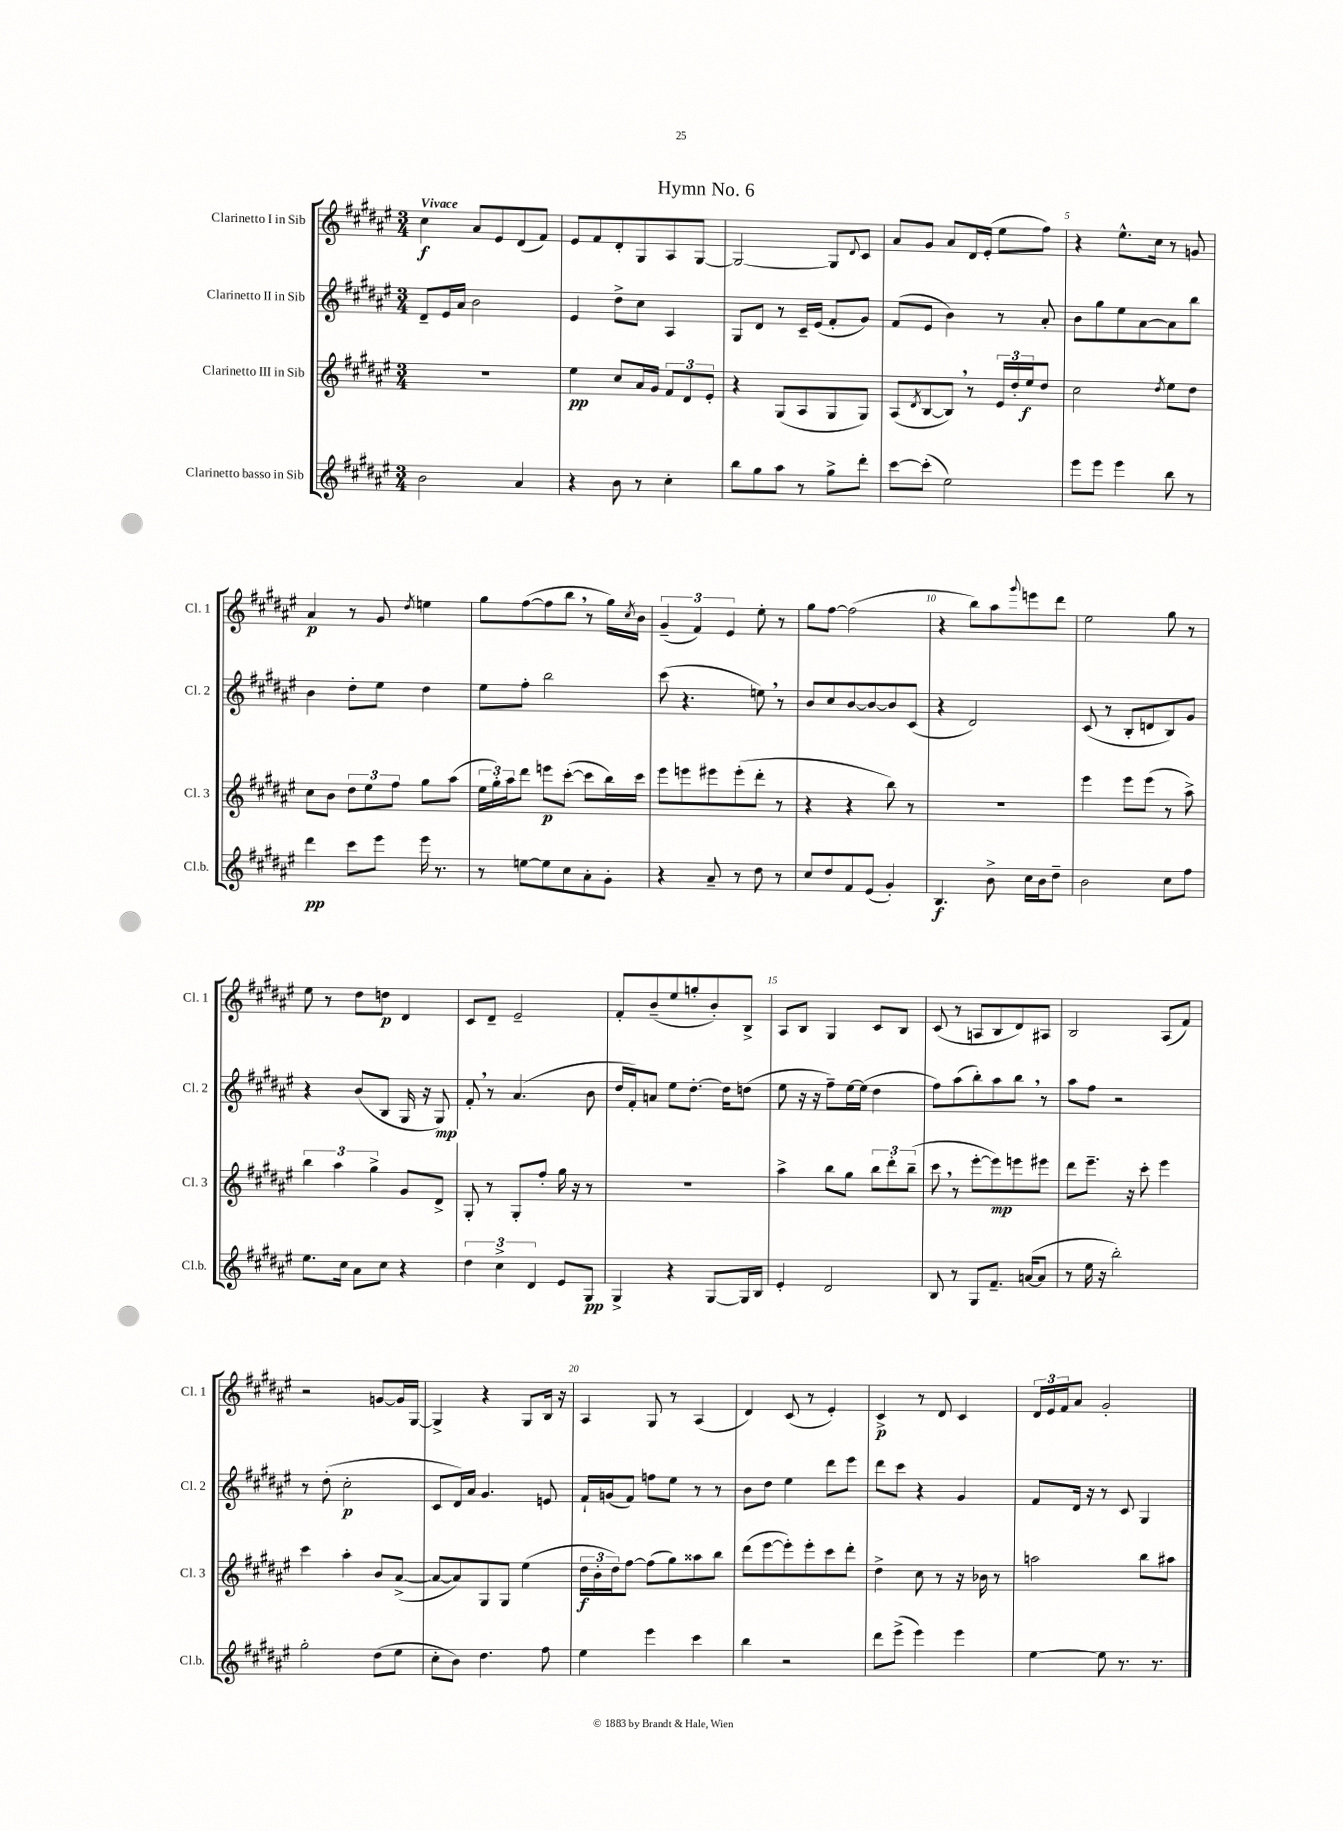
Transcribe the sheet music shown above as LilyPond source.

\header { title = "Hymn No. 6" }
<<
\new StaffGroup <<
\new Staff = "s0" \with { instrumentName = "Clarinetto I in Sib" shortInstrumentName = "Cl. 1" } {
    \clef treble \key fis \major \numericTimeSignature \time 3/4 \tempo "Vivace"
    cis''4\f ais'8 eis'8 dis'8( fis'8) |
    eis'8 fis'8 dis'8-. gis8 ais8 gis8~ |
    gis2~ gis8 \appoggiatura { dis'8 } cis'8 |
    ais'8 gis'8 ais'8 dis'16 eis'16-.( eis''8 fis''8) |
    r4 eis''8.-^ cis''16 r8 g'8 |
    ais'4\p r8 gis'8 \acciaccatura { dis''8 } e''4 |
    gis''8 fis''8~( fis''8 b''8 \breathe r8 gis''16) \acciaccatura { cis''8 } b'16 |
    \tuplet 3/2 { gis'4--( fis'4) eis'4 } eis''8-. r8 |
    gis''8 fis''8~ fis''2( |
    r4 b''8) ais''8 \appoggiatura { gis'''8 } e'''8 dis'''8 |
    eis''2 gis''8 r8 |
    eis''8 r8 dis''8 d''8\p dis'4 |
    cis'8 dis'8-- eis'2-- |
    fis'8-. b'8--( eis''8 g''8-. b'8-.) b8-> |
    ais8 b8 gis4 cis'8 b8 |
    cis'8( r8 a8 b8 dis'8) ais8 |
    b2 ais8( fis'8) |
    r2 g'8~ g'16 gis16~ |
    gis4-> r4 gis8 b16 r16 |
    ais4 gis8 r8 ais4( |
    dis'4) cis'8( r8 eis'4-.) |
    cis'4->\p r8 dis'8 cis'4 |
    \tuplet 3/2 { dis'16 eis'16 fis'16 } ais'8 gis'2-. \bar "|." |
}
\new Staff = "s1" \with { instrumentName = "Clarinetto II in Sib" shortInstrumentName = "Cl. 2" } {
    \clef treble \key fis \major \numericTimeSignature \time 3/4
    dis'8-- eis'16 ais'16 b'2 |
    eis'4 dis''8-> cis''8 ais4 |
    gis8 dis'8 r8 cis'16-- eis'16( fis'8-. gis'8) |
    fis'8( eis'8 b'4) r8 ais'8-. |
    b'8 gis''8 eis''8 ais'8~ ais'8 b''8 |
    b'4 dis''8-. eis''8 dis''4 |
    eis''8 fis''8-. b''2 |
    cis'''8( r4. e''8) \breathe r8 |
    b'8 cis''8 b'8~ b'8~ b'8 cis'8( |
    r4 dis'2) |
    cis'8( r8 b8-. d'8 b8) gis'8 |
    r4 b'8( b8 gis16 r16 gis8\mp) |
    fis'8-. \breathe r8 ais'4.( b'8 |
    dis''16 fis'16-.) a'8 eis''8 dis''8.~-. dis''16 d''8( |
    eis''8 r16 r16 fis''8--) eis''16~ eis''16( dis''4 |
    fis''8) ais''8( b''8-.) ais''8 b''8 \breathe r8 |
    ais''8 fis''8 r2 |
    r8 dis''8-.( cis''2-.\p |
    cis'8 dis'16) ais'16 gis'4. e'8 |
    fis'16-! g'16( fis'8) f''8 eis''8 r8 r8 |
    b'8 dis''8 eis''4 dis'''8 eis'''8 |
    dis'''8 cis'''8 r4 gis'4 |
    fis'8 dis'16 r16 r8 cis'8 gis4 \bar "|." |
}
\new Staff = "s2" \with { instrumentName = "Clarinetto III in Sib" shortInstrumentName = "Cl. 3" } {
    \clef treble \key fis \major \numericTimeSignature \time 3/4
    R2. |
    eis''4\pp cis''8 ais'16 gis'16 \tuplet 3/2 { fis'8 dis'8 eis'8-. } |
    r4 gis8( ais8 gis8 gis8) |
    ais8( \acciaccatura { dis'8 } b8~ b8) \breathe r8 \tuplet 3/2 { eis'16 dis''16-. eis''16\f } dis''8 |
    cis''2 \acciaccatura { dis''8 } eis''8 dis''8 |
    cis''8 b'8 \tuplet 3/2 { dis''8 eis''8 fis''8 } gis''8 ais''8( |
    \tuplet 3/2 { eis''16 gis''16-.) ais''16 } dis'''8 e'''8\p cis'''8~-.( cis'''8 b''16) cis'''16 |
    eis'''8 e'''8 eis'''8 eis'''8-.( dis'''8-. r8 |
    r4 r4 b''8) r8 |
    R2. |
    eis'''4 eis'''8 eis'''8( r8 ais''8->) |
    \tuplet 3/2 { b''4 ais''4 gis''4-> } gis'8 dis'8-> |
    gis8-. r8 gis8-. fis''8-. gis''16 r16 r8 |
    R2. |
    ais''4-> b''8 gis''8 \tuplet 3/2 { b''8 dis'''8-. b''8--( } |
    cis'''8 \breathe r8 eis'''8~-. eis'''8\mp) e'''8 eis'''8 |
    dis'''8 eis'''8.-- r16 cis'''8-. eis'''4 |
    cis'''4 ais''4-. b'8 ais'8~->( |
    ais'8~ ais'8) gis8 gis8 eis''4( |
    \tuplet 3/2 { dis''16\f b'16-. dis''16) } fis''8~ fis''8( gis''8) aisis''8 b''8 |
    dis'''8( eis'''8~ eis'''8-.) eis'''8-. cis'''8 dis'''8-. |
    dis''4-> cis''8 r8 r16 bes'16 r8 |
    a''2 b''8 ais''8 \bar "|." |
}
\new Staff = "s3" \with { instrumentName = "Clarinetto basso in Sib" shortInstrumentName = "Cl.b." } {
    \clef treble \key fis \major \numericTimeSignature \time 3/4
    b'2 ais'4 |
    r4 b'8 r8 cis''4-. |
    b''8 gis''8 ais''8 r8 gis''8-> dis'''8-. |
    cis'''8~ cis'''8-.( eis''2) |
    eis'''8 eis'''8 eis'''4 b''8 r8 |
    dis'''4\pp cis'''8 eis'''8 eis'''16 r8. |
    r8 e''8~ e''8 cis''8 ais'8-. gis'8-. |
    r4 ais'8-- r8 dis''8 r8 |
    cis''8 dis''8 fis'8 eis'8( gis'4-.) |
    b4.\f b'8-> cis''16 b'16 dis''8-- |
    b'2 cis''8 fis''8 |
    eis''8. cis''16 ais'8 cis''8 r4 |
    \tuplet 3/2 { dis''4 cis''4-> dis'4 } eis'8 gis8\pp |
    gis4-> r4 gis8~ gis16 b16 |
    eis'4-. dis'2 |
    b8 r8 gis8 fis'8.-- a'16~( a'8 |
    r8 eis''16 r16 b''2-.) |
    gis''2-. dis''8( eis''8 |
    cis''8-. b'8) dis''4. fis''8 |
    eis''4 eis'''4 cis'''4 |
    b''4 r2 |
    dis'''8 eis'''8->( eis'''4) eis'''4 |
    eis''4~ eis''8 r8. r8. \bar "|." |
}
>>
>>
\layout { \context { \Score \override BarNumber.break-visibility = ##(#f #t #t) barNumberVisibility = #(every-nth-bar-number-visible 5) } }
